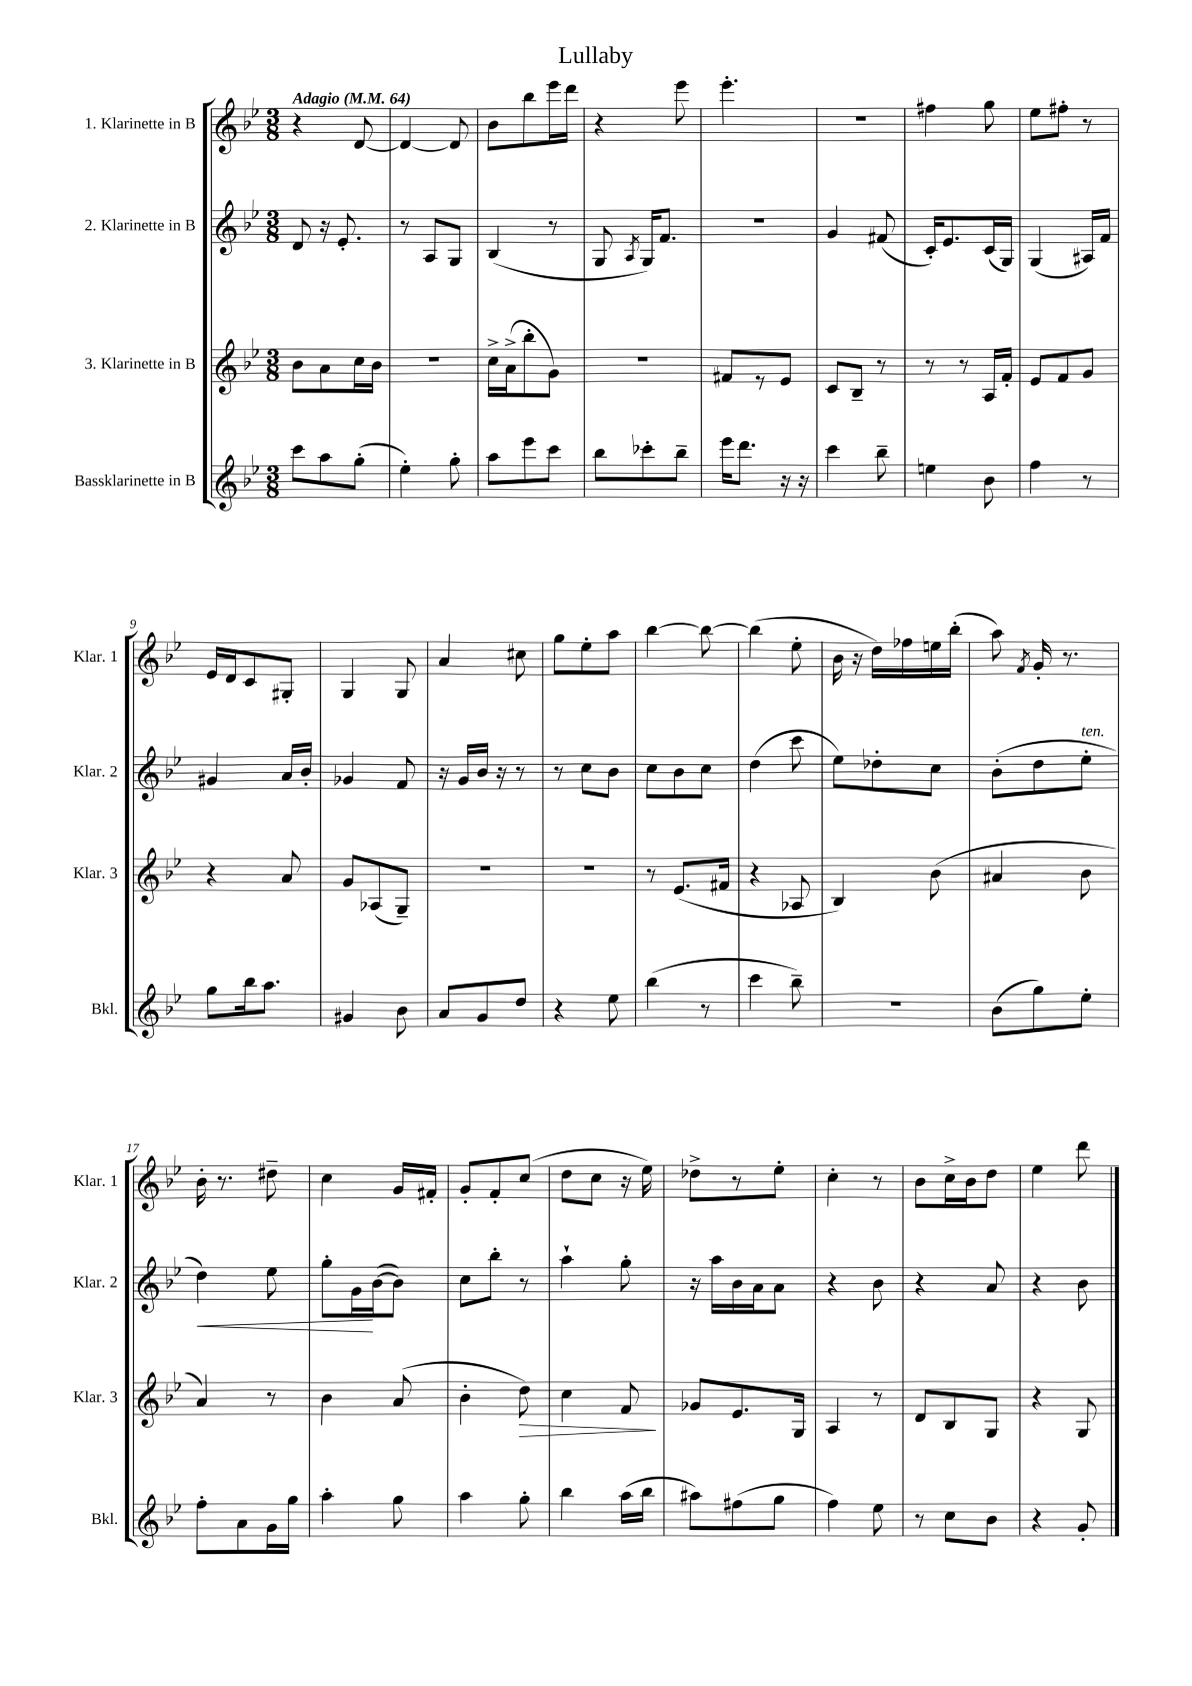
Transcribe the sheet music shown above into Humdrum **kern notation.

**kern	**kern	**kern	**kern
*staff4	*staff3	*staff2	*staff1
*clefG2	*clefG2	*clefG2	*clefG2
*k[b-e-]	*k[b-e-]	*k[b-e-]	*k[b-e-]
*M3/8	*M3/8	*M3/8	*M3/8
*MM64	*MM64	*MM64	*MM64
8ccc	8b-	8d	4r
8aa	8a	16r	.
.	.	8.e-'	.
(8gg'	16cc	.	[8d
.	16b-	.	.
=	=	=	=
4ee-')	4.r	8r	4d_
.	.	8A	.
8gg'	.	8G	8d]
=	=	=	=
8aa	16cc^	(4B-	8b-
.	(16a^	.	.
8eee-	8bb-'	.	8bb-
8ccc	8g)	8r	16eee-
.	.	.	16ddd
=	=	=	=
8bb-	4.r	8G	4r
.	.	8qA	.
8ccc-'	.	16G)	.
.	.	8.f	.
8bb-~	.	.	8eee-
=	=	=	=
16eee-	8f#	4.r	4.eee-'
8.ddd	.	.	.
.	8r	.	.
16r	8e-	.	.
16r	.	.	.
=	=	=	=
4ccc	8c	4g	4.r
.	8B-~	.	.
8bb-~	8r	(8f#	.
=	=	=	=
4ee	8r	16c')	4ff#
.	.	8.e-	.
.	8r	.	.
8b-	16A	(16c	8gg
.	16f'	16G)	.
=	=	=	=
4ff	8e-	(4G	8ee-
.	8f	.	8ff#'
8r	8g	16A#)	8r
.	.	16f	.
=	=	=	=
8gg	4r	4g#	16e-
.	.	.	16d
16bb-	.	.	8c
8.aa	.	.	.
.	8a	16a	8G#'
.	.	16b-'	.
=	=	=	=
4g#	8g	4g-	4G
.	(8A-	.	.
8b-	8G~)	8f	8G
=	=	=	=
8a	4.r	16r	4a
.	.	16g	.
8g	.	16b-	.
.	.	16r	.
8dd	.	8r	8cc#
=	=	=	=
4r	4.r	8r	8gg
.	.	8cc	8ee-'
8ee-	.	8b-	8aa
=	=	=	=
(4bb-	8r	8cc	[4bb-
.	(8.e-	8b-	.
8r	.	8cc	8bb-_
.	16f#	.	.
=	=	=	=
4ccc	4r	(4dd	(4bb-]
8bb-~)	8A-	8ccc	8ee-'
=	=	=	=
4.r	4B-)	8ee-)	16b-
.	.	.	16r
.	.	8dd-'	16dd)
.	.	.	16ff-
.	(8b-	8cc	16ee
.	.	.	(16bb-'
=	=	=	=
(8b-	4a#	(8b-'	8aa)
.	.	.	8qf
8gg)	.	8dd	16g'
.	.	.	8.r
8ee-'	8b-	8ee-'	.
=	=	=	=
8ff'	4a)	4dd)	16b-'
.	.	.	8.r
8a	.	.	.
16g	8r	8ee-	8dd#~
16gg	.	.	.
=	=	=	=
4aa'	4b-	8gg'	4cc
.	.	16g	.
.	.	([16b-	.
8gg	(8a	8b-])	16g
.	.	.	16f#'
=	=	=	=
4aa	4b-'	8cc	8g'
.	.	8bb-'	8f'
8gg'	8dd)	8r	(8cc
=	=	=	=
4bb-	4cc	4aa`	8dd
.	.	.	8cc
(16aa	8f	8gg'	16r
16bb-	.	.	16ee-)
=	=	=	=
8aa#)	8g-	16r	8dd-^
.	.	16aa	.
(8ff#	8.e-	16b-	8r
.	.	16a	.
8gg	.	8a	8ee-'
.	16G	.	.
=	=	=	=
4ff)	4A	4r	4cc'
8ee-	8r	8b-	8r
=	=	=	=
8r	8d	4r	8b-
8cc	8B-	.	16cc^
.	.	.	16b-
8b-	8G	8a	8dd
=	=	=	=
4r	4r	4r	4ee-
8g'	8G	8b-	8ddd
==	==	==	==
*-	*-	*-	*-
